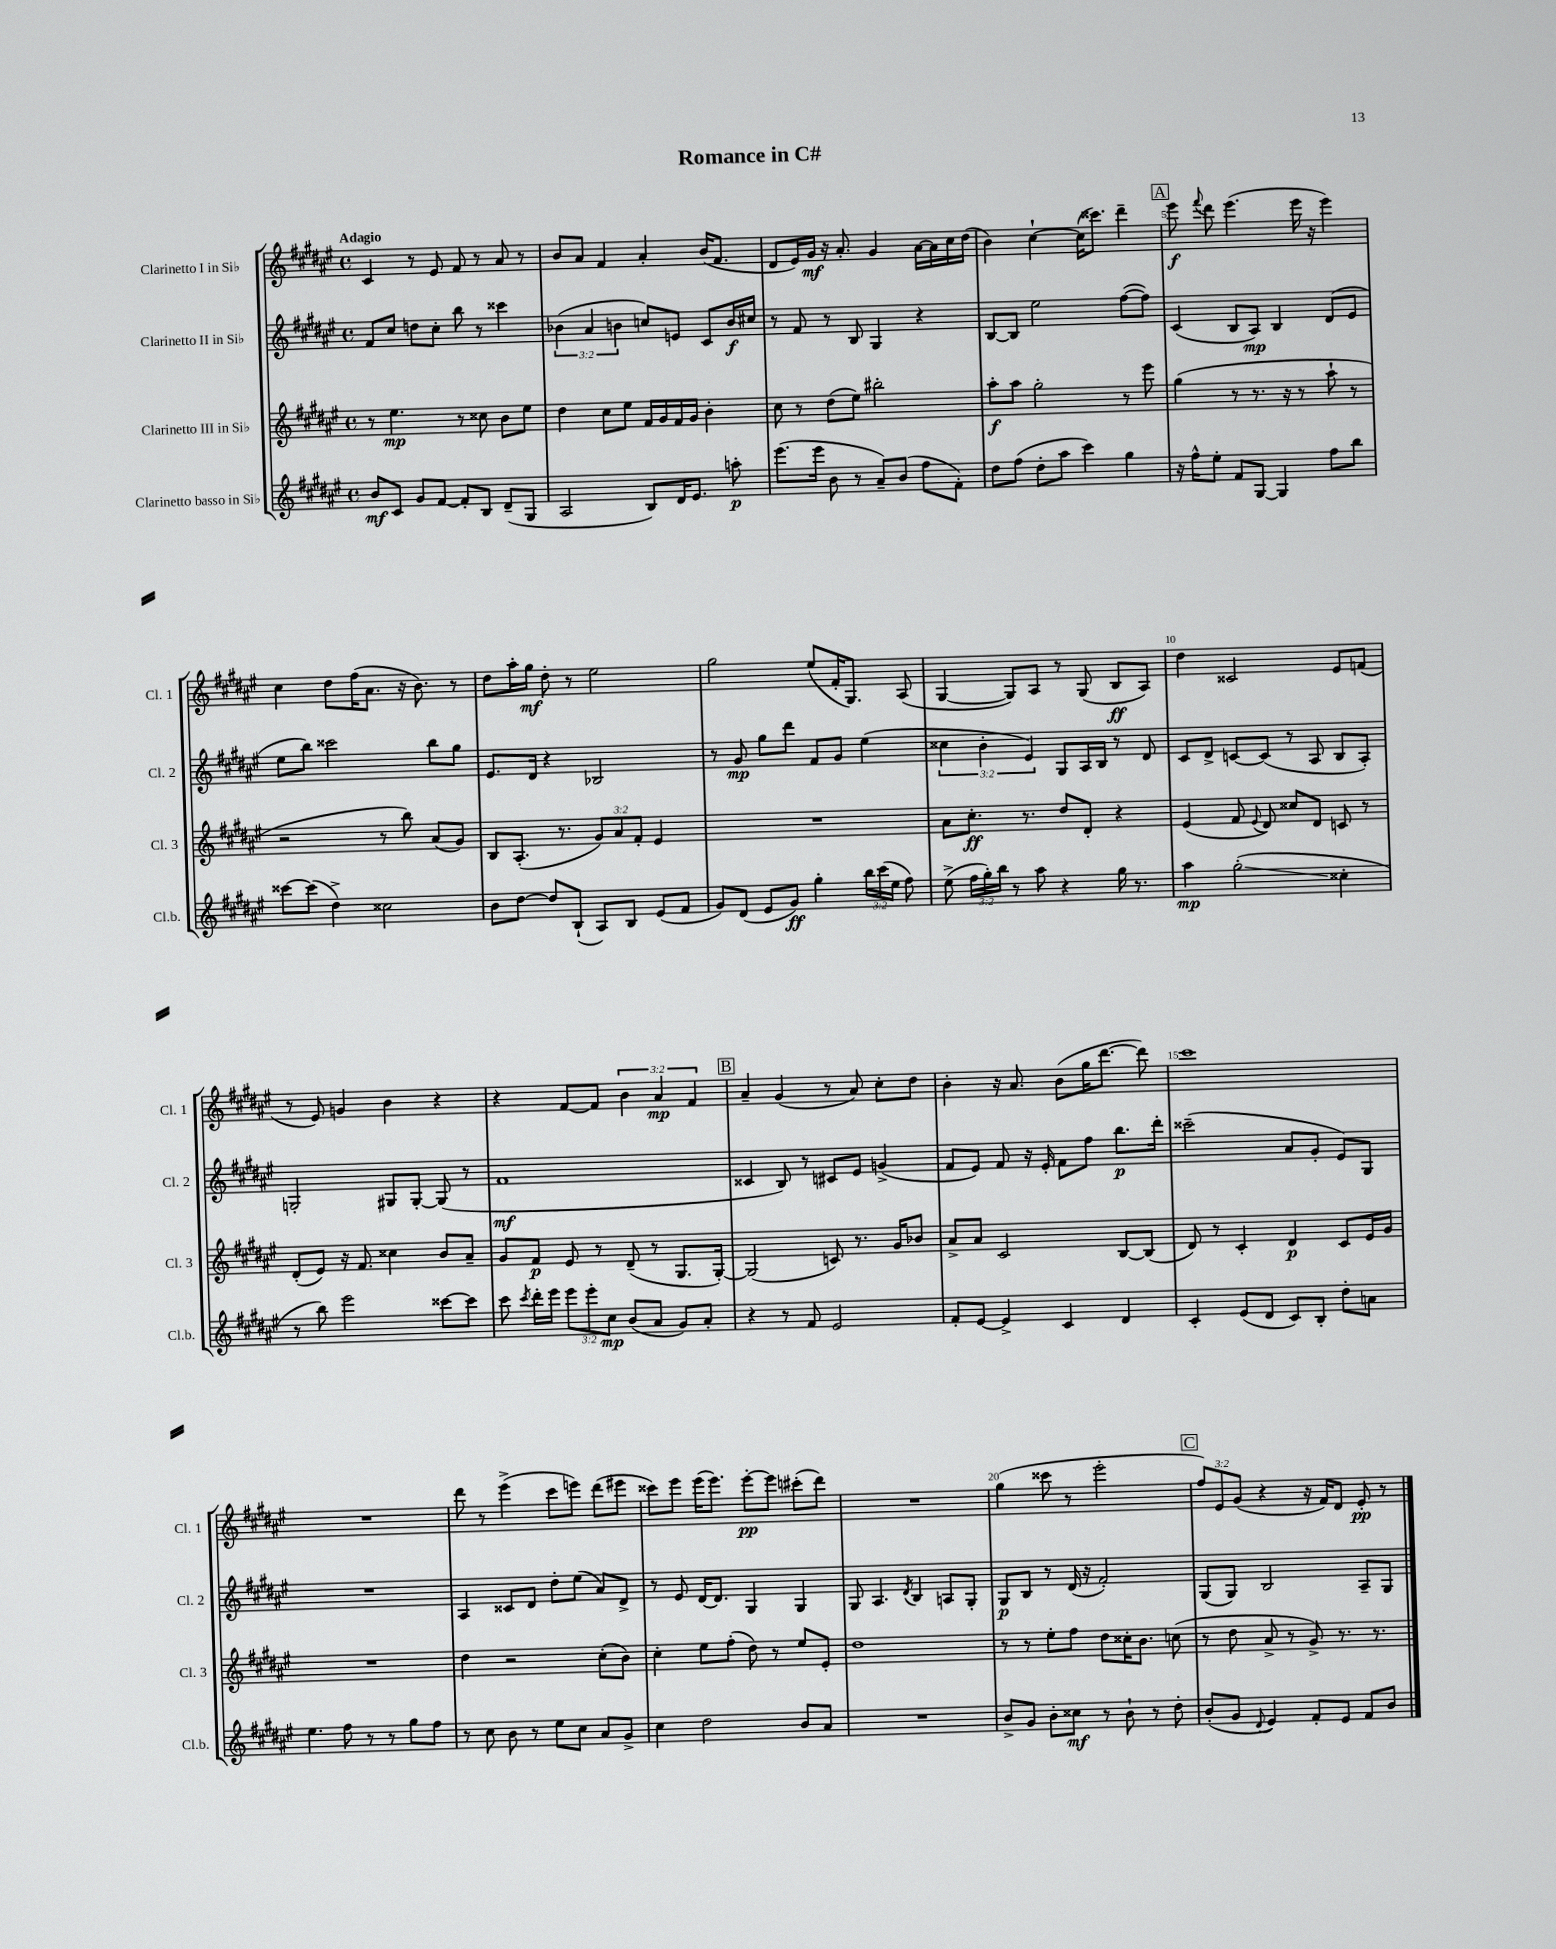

**kern	**kern	**kern	**kern
*staff4	*staff3	*staff2	*staff1
*clefG2	*clefG2	*clefG2	*clefG2
*k[f#c#g#d#a#e#]	*k[f#c#g#d#a#e#]	*k[f#c#g#d#a#e#]	*k[f#c#g#d#a#e#]
*M4/4	*M4/4	*M4/4	*M4/4
*met(c)	*met(c)	*met(c)	*met(c)
8b/L	8r	8f#/L	4c#/
8c#/J	4.ee#\	8cc#/J	.
8g#/L	.	8dd\L	8r
[8f#/J	.	8cc#'\J	8e#/
8f#'/]L	8r	8bb\	8f#/
8B/J	8cc##\	8r	8r
(8d#~/L	8b\L	4ccc##\	8a#/
8G#/J	8ee#\J	.	8r
=	=	=	=
2A#/	4dd#\	(6b-\	8b/L
.	.	.	8a#/J
.	.	6a#/	.
.	8cc#\L	.	4f#/
.	.	6b\	.
.	8ee#\J	.	.
8B/L)	16f#/LL	8cc/L)	4a#'/
.	16g#/	.	.
16d#/K	16f#/	8e/J	.
8.e#/J	16g#/JJ	.	.
.	4b'\	8c#/L	(16b/LK
.	.	.	8.f#/J
8aa'\	.	16b/L	.
.	.	16cc#/JJ	.
=	=	=	=
(8.eee#\L	8cc#\	8r	8d#/L
.	8r	8f#/	16e#/L)
16eee#\Jk	.	.	16g#/JJ
8b\	(8dd#\L	8r	16r
.	.	.	8.a#'/
8r	8ee#\J)	8B/	.
8a#~/L)	2bb#'\	4G#/	4g#/
(8b/J	.	.	.
8ff#\L	.	4r	[16a#\LL
.	.	.	16a#\]
8f#'\J)	.	.	16cc#\
.	.	.	(16dd#\JJ
=	=	=	=
8dd#\L	8aa#'\L	[8B/L	4b\)
(8ff#\J	8aa#\J	8B/]J	.
8dd#'\L	2gg#'\	2ee#\	[4cc#`\
8aa#\J	.	.	.
4ccc#\)	.	.	(16cc#\]LK
.	.	.	8.ccc##\J)
4gg#\	8r	([8ff#\L	4ddd#~\
.	8eee#\	8ff#\]J)	.
=	=	=	=
16r	(4gg#\	(4c#/	8eee#\
16ff#^^\LK	.	.	.
.	.	.	8qqfff#/
8ee#'\J	.	.	8ddd#\
8f#/L	8r	8B/L	(4.eee#\
[8G#/J	8.r	8A#/J)	.
4G#/]	.	4B/	.
.	16r	.	.
.	8r	.	16eee#\
.	.	.	16r
8ff#\L	8aa#`\	(8d#/L	4eee#\)
8bb\J	8r	8e#/J	.
=	=	=	=
[8ccc##\L	2r	8ee#\L	4cc#\
(8ccc##\]J	.	8bb\J)	.
4dd#^\)	.	2ccc##\	8dd#\L
.	.	.	(16ff#\K
.	.	.	8.a#\J
2cc##\	8r	.	.
.	8bb\)	.	16r
.	.	.	8.b\)
.	(8a#/L	8bb\L	.
.	8g#/J)	8gg#\J	8r
=	=	=	=
8b\L	8B/L	8.e#/L	8dd#\L
[8dd#\J	(8.A#'/J	.	16aa#'\L
.	.	16d#/Jk	16gg#\JJ
8dd#/]L	.	4r	8dd#'\
.	8.r	.	.
(8B`/J	.	.	8r
8A#/L)	12g#/L)	2B-/	2ee#\
.	12a#/	.	.
8B/J	.	.	.
.	12f#'/J	.	.
(8e#/L	4e#/	.	.
8f#/J	.	.	.
=	=	=	=
8g#/L)	1r	8r	2gg#\
(8d#/J	.	8g#/	.
8e#/L	.	8gg#\L	.
8g#/J)	.	8ddd#\J	.
4gg#'\	.	8f#/L	(8ee#/L
.	.	8g#/J	16f#'/K
.	.	.	8.G#/J)
24bb\LL	.	(4ee#\	.
(24ccc#\	.	.	.
24ee#\JJ	.	.	.
8ff#\)	.	.	(8A#/
=	=	=	=
(8ee#^\	8a#\L	6cc##\	[4G#/
24ff#\LL	8.cc#'\J	.	.
24gg#'\)	.	6b'\	.
24bb\JJ	.	.	.
8r	.	.	8G#/]L)
.	8.r	.	.
.	.	6e#/)	.
8aa#\	.	.	8A#/J
4r	8dd#/L	8G#/L	8r
.	8d#'/J	16A#/L	(8G#/
.	.	16B/JJ	.
16gg#\	4r	8r	8B/L
8.r	.	.	.
.	.	8d#/	8A#/J)
=	=	=	=
4aa#\	(4e#/	8c#/L	4dd#\
.	.	8d#^/J	.
(2gg#'\	8f#/	[8c/L	2c##/
.	8qqe#/	.	.
.	8d#/)	(8c/]J	.
.	8cc##/L	8r	.
.	8d#/J	8A#/	.
4cc##'\	8c/	8B/L	8e#/L
.	8r	8A#'/J)	(8f/J
=	=	=	=
8r	(8d#'/L	2G'/	8r
8bb\)	8e#/J)	.	8e#/)
2eee#\	16r	.	4g/
.	8.f#/	.	.
.	4cc##\	8G#/L	4b\
.	.	[8G#'/J	.
[8ccc##\L	8b/L	(8G#/]	4r
8ccc##\]J	8a#~/J	8r	.
=	=	=	=
8ccc#\	8g#/L	1f#	4r
8qccc#/	.	.	.
16ddd#'\LL	8f#/J	.	.
16eee#\JJ	.	.	.
12eee#\L	8e#/	.	[8f#/L
12eee#'\	.	.	.
.	8r	.	8f#/]J
12cc#\J	.	.	.
(8b/L	(8d#~/	.	6b\
8a#/J	8r	.	.
.	.	.	6a#/
8g#/L)	8.G#/L	.	.
.	.	.	6f#/
8a#'/J	.	.	.
.	[16G#'/Jk)	.	.
=	=	=	=
4r	(2G#/]	4c##/	4a#~/
8r	.	8B/)	(4g#/
8f#/	.	8r	.
2e#/	8c/)	8c#/L	8r
.	8.r	8e#/J	8a#/)
.	.	(4g^/	8cc#'\L
.	16g#/LK	.	.
.	8b-/J	.	8dd#\J
=	=	=	=
8f#'/L	8a#^/L	8f#/L	4b'\
[8e#/J	8a#/J	8e#/J)	.
4e#^/]	2c#/	8f#/	16r
.	.	.	8.a#/
.	.	16r	.
.	.	16e#'/	.
4c#/	.	8f#\L	(8b\L
.	.	8ff#\J	16gg#\K
.	.	.	[8.ddd#\J
4d#/	[8B/L	8.bb\L	.
.	(8B/]J	.	8ddd#\])
.	.	16ddd#'\Jk	.
=	=	=	=
4c#'/	8d#/)	(2ccc##~\	1ccc#
.	8r	.	.
(8e#/L	4c#'/	.	.
8d#/J	.	.	.
8c#/L)	4d#/	8a#/L	.
8B'/J	.	8g#'/J	.
8dd#'\L	8c#/L	8e#/L)	.
8a\J	16e#/L	8G#/J	.
.	16g#/JJ	.	.
=	=	=	=
4.ee#\	1r	1r	1r
8ff#\	.	.	.
8r	.	.	.
8r	.	.	.
8gg#\L	.	.	.
8ff#\J	.	.	.
=	=	=	=
8r	4dd#\	4A#/	8ddd#\
8cc#\	.	.	8r
8b\	2r	8c##/L	(4eee#^\
8r	.	8d#/J	.
8ee#\L	.	8dd#'\L	8ccc#\L
8cc#\J	.	(8ee#\J	8eee\J)
8a#/L	(8cc#'\L	8a#/L)	(8ddd#\L
8g#^/J	8b\J)	8d#^/J	8eee#\J
=	=	=	=
4cc#\	4cc#'\	8r	8ccc##\L)
.	.	8e#/	8eee#\J
2dd#\	8ee#\L	[16d#/LK	(16eee#\LK
.	.	8.d#/]J	8.eee#\J)
.	(8ff#'\J	.	.
.	8dd#\)	4G#/	[8eee#'\L
.	8r	.	8eee#\]J
8b/L	8ee#/L	4G#/	(8ccc#'\L
8a#/J	8e#'/J	.	8ddd#\J)
=	=	=	=
1r	1dd#	8G#/	1r
.	.	4.A#/	.
.	.	8qd#/	.
.	.	4B/	.
.	.	8A/L	.
.	.	8G#'/J	.
=	=	=	=
8b^/L	8r	8G#/L	(4gg#\
8g#/J	8r	8B/J	.
8b'\L	8ee#'\L	8r	8ccc##\
8cc##\J	8ff#\J	(16d#/	8r
.	.	16r	.
8r	8dd#\L	2f#'/)	2eee#'\
8b`\	16cc##'\K	.	.
.	8.b\J	.	.
8r	.	.	.
8dd#'\	(8cc\	.	.
=	=	=	=
(8b'/L	8r	(8G#/L	12ff#/L)
.	.	.	12e#/
8g#/J	8dd#\	8G#/J)	.
.	.	.	(12g#/J
8qqd#/	.	.	.
4e#/)	8a#^/	2B/	4r
.	8r	.	.
8f#'/L	8g#^/)	.	16r
.	.	.	16f#/LK)
8e#/J	8.r	.	8d#/J
8f#/L	.	8A#~/L	8e#'/
.	8.r	.	.
8b/J	.	8G#/J	8r
==	==	==	==
*-	*-	*-	*-
